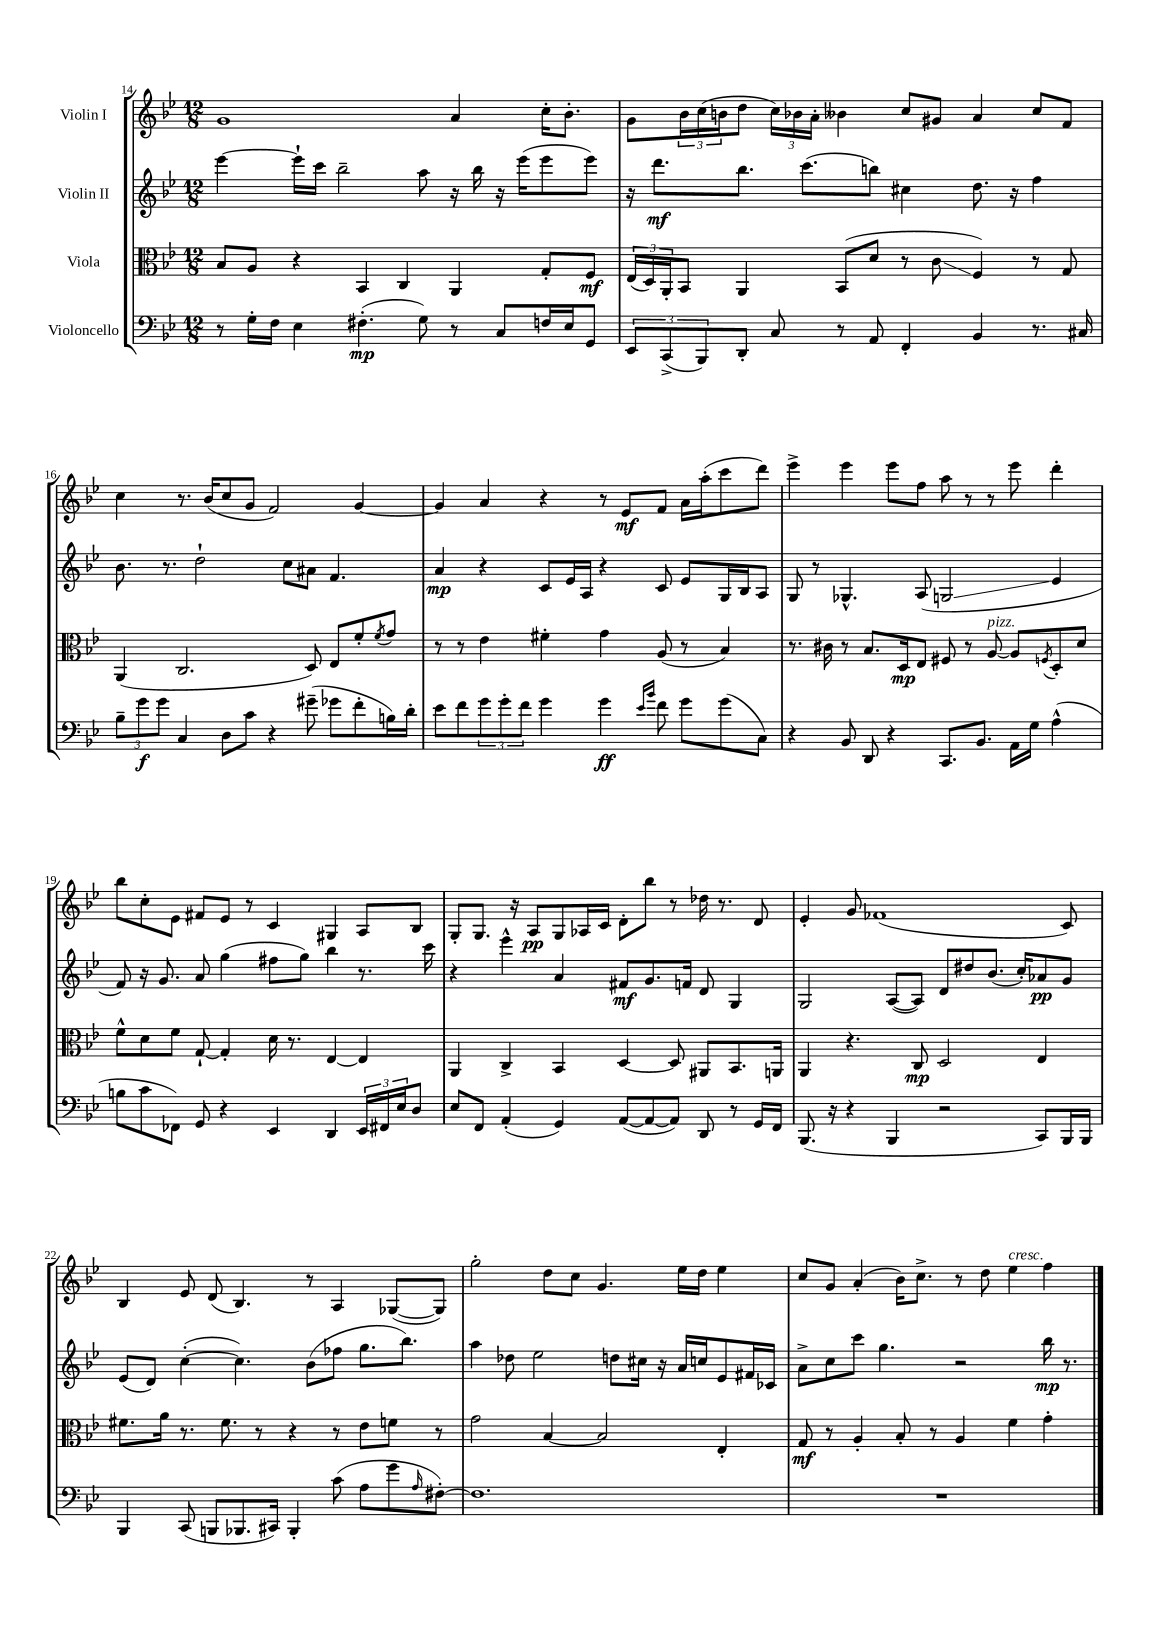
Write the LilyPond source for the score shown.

<<
\new StaffGroup <<
\new Staff = "s0" \with { instrumentName = "Violin I" } {
    \clef treble \key bes \major \numericTimeSignature \time 12/8
    g'1 a'4 c''16-. bes'8.-. |
    g'8 \tuplet 3/2 { bes'16 c''16( b'16 } d''8 \tuplet 3/2 { c''16) bes'16 a'16-. } beses'4 c''8 gis'8 a'4 c''8 f'8 |
    c''4 r8. bes'16( c''8 g'8 f'2) g'4~ |
    g'4 a'4 r4 r8 ees'8\mf f'8 a'16 a''16-.( c'''8 d'''8) |
    ees'''4-> ees'''4 ees'''8 f''8 a''8 r8 r8 ees'''8 d'''4-. |
    bes''8 c''8-. ees'8 fis'8 ees'8 r8 c'4 gis4 a8 bes8 |
    g8-. g8. r16 a8\pp g8 aes16 c'16 d'8-. bes''8 r8 des''16 r8. d'8 |
    ees'4-. g'8 fes'1( c'8) |
    bes4 ees'8 d'8( bes4.) r8 a4 ges8~( ges8) |
    g''2-. d''8 c''8 g'4. ees''16 d''16 ees''4 |
    c''8 g'8 a'4-.( bes'16) c''8.-> r8 d''8 ees''4^\markup { \italic "cresc." } f''4 \bar "|." |
}
\new Staff = "s1" \with { instrumentName = "Violin II" } {
    \clef treble \key bes \major \numericTimeSignature \time 12/8
    ees'''4~ ees'''16-! c'''16 bes''2-- a''8 r16 bes''16 r16 ees'''16( ees'''8 ees'''8) |
    r16 d'''8.\mf bes''8. c'''8.( b''8) cis''4 d''8. r16 f''4 |
    bes'8. r8. d''2-! c''8 ais'8 f'4. |
    a'4\mp r4 c'8 ees'16 a16 r4 c'8 ees'8 g16 bes16 a8 |
    g8 r8 ges4.-^ a8( g2\glissando ees'4 |
    f'8) r16 g'8. a'8 g''4( fis''8 g''8) bes''4 r8. c'''16 |
    r4 ees'''4-^ a'4 fis'8\mf g'8. f'16 d'8 g4 |
    g2 a8~( a8) d'8 dis''8 bes'8.( c''16-.) aes'8\pp g'8 |
    ees'8( d'8) c''4~-.( c''4.) bes'8( fes''8 g''8. bes''8.) |
    a''4 des''8 ees''2 d''8 cis''16 r16 a'16 c''16 ees'8 fis'16 ces'16 |
    a'8-> c''8 c'''8 g''4. r2 bes''16\mp r8. \bar "|." |
}
\new Staff = "s2" \with { instrumentName = "Viola" } {
    \clef alto \key bes \major \numericTimeSignature \time 12/8
    bes8 a8 r4 bes,4 c4 a,4 g8-. f8\mf |
    \tuplet 3/2 { ees16( d16) a,16-. } bes,8 a,4 bes,8( d'8 r8 c'8\glissando f4) r8 g8 |
    a,4( c2. d8) ees8 f'8-. \acciaccatura { f'8 } g'8 |
    r8 r8 ees'4 fis'4-. g'4 a8( r8 bes4) |
    r8. cis'16 r8 bes8. d16\mp ees8 fis8 r8 a8~^\markup { \italic "pizz." } a8 \acciaccatura { f8 } d8-. d'8 |
    f'8-^ d'8 f'8 g8~-! g4-. d'16 r8. ees4~ ees4 |
    a,4 c4-> bes,4 d4~ d8 ais,8 bes,8. a,16 |
    a,4 r4. c8\mp d2 ees4 |
    fis'8. a'16 r8. fis'8. r8 r4 r8 ees'8 f'8 r8 |
    g'2 bes4~ bes2 ees4-. |
    g8\mf r8 a4-. bes8-. r8 a4 f'4 g'4-. \bar "|." |
}
\new Staff = "s3" \with { instrumentName = "Violoncello" } {
    \clef bass \key bes \major \numericTimeSignature \time 12/8
    r8 g16-. f16 ees4 fis4.-.\mp( g8) r8 c8 f16 ees16 g,8 |
    \tuplet 3/2 { ees,8 c,8->( bes,,8) } d,8-. c8 r8 a,8 f,4-. bes,4 r8. cis16 |
    \tuplet 3/2 { bes8-- g'8\f g'8 } c4 d8 c'8 r4 gis'8--( ges'8 f'8-. b16) d'16-. |
    ees'8 f'8 \tuplet 3/2 { g'8 g'8-. f'8 } g'4 g'4\ff \grace { ees'16 bes'16 } f'8 g'8 g'8( c8) |
    r4 bes,8 d,8 r4 c,8. bes,8. a,16 g16 a4-^( |
    b8 c'8 fes,8) g,8 r4 ees,4 d,4 \tuplet 3/2 { ees,16 fis,16 ees16 } d8 |
    ees8 f,8 a,4-.( g,4) a,8~( a,8~ a,8) d,8 r8 g,16 f,16 |
    bes,,8.( r16 r4 bes,,4 r2 c,8) bes,,16 bes,,16 |
    bes,,4 c,8( b,,8 bes,,8. cis,16) bes,,4-. c'8( a8 g'8 \grace { a16 } fis8~-.) |
    fis1. |
    R1. \bar "|." |
}
>>
>>
\layout { \context { \Score currentBarNumber = #14 } }
